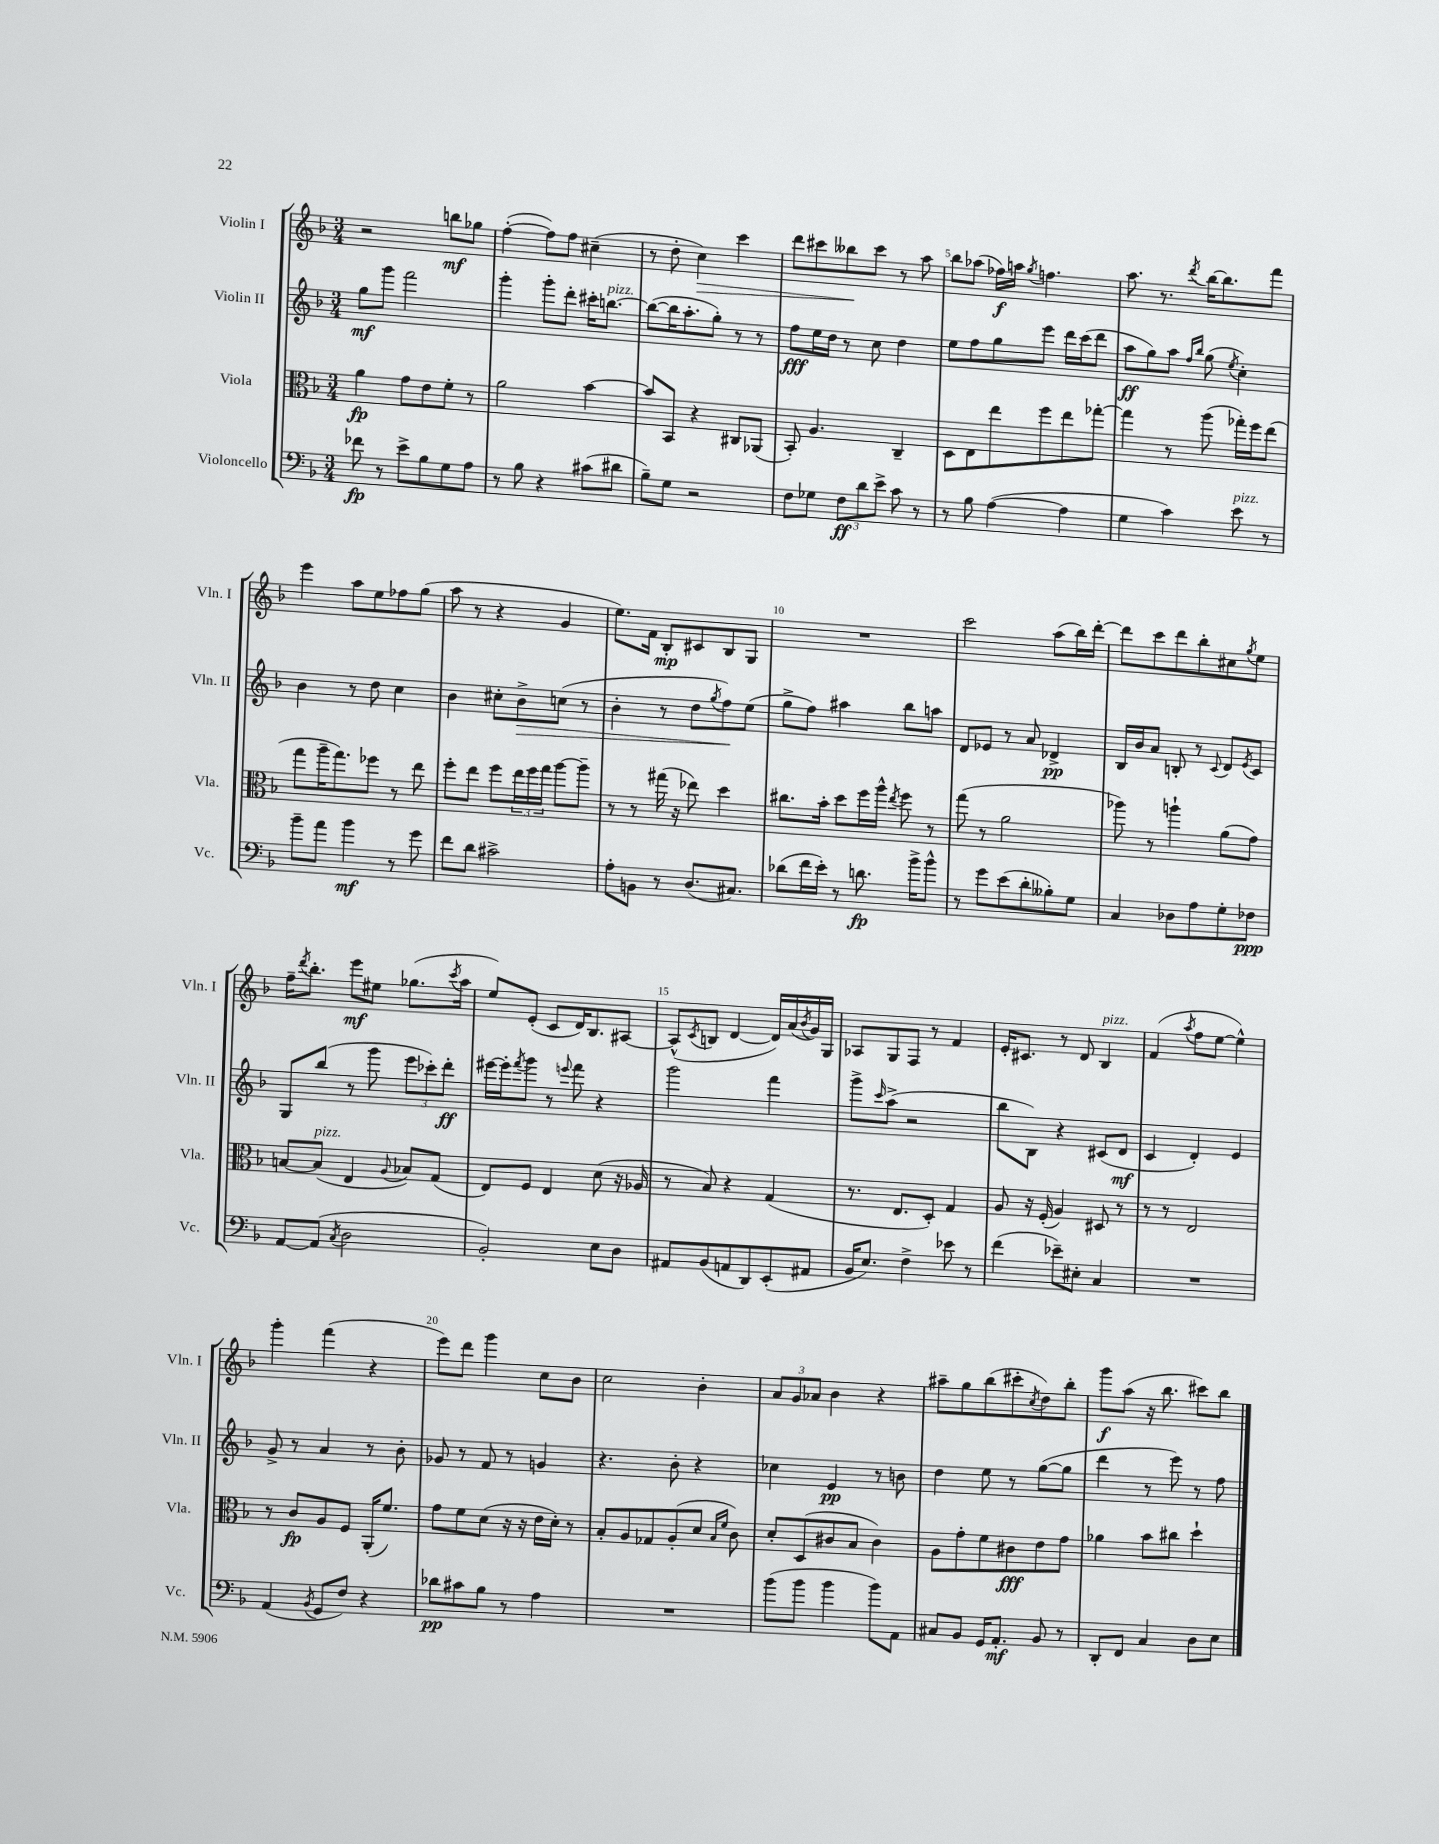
<<
\new StaffGroup <<
\new Staff = "s0" \with { instrumentName = "Violin I" shortInstrumentName = "Vln. I" } {
    \clef treble \key f \major \numericTimeSignature \time 3/4
    r2 b''8\mf ges''8 |
    f''4~-.( f''8) f''8 cis''4--( |
    r8 d''8-. c''4\>) c'''4 |
    d'''8 cis'''8 beses''8\! cis'''8 r8 a''8 |
    bes''8 aes''8( fes''16\f) a''16 \acciaccatura { g''8 } f''4. |
    a''8. r8. \acciaccatura { d'''8 } bes''16~ bes''8. f'''8 |
    e'''4 a''8 e''8 fes''8 g''8( |
    a''8 r8 r4 g'4 |
    e''8.) f'16 bes8-.\mp cis'8 bes8 g8 |
    R2. |
    c'''2 a''8( bes''16) d'''16~-. |
    d'''8 c'''8 d'''8 bes''8-. cis''8 \acciaccatura { g''8 } e''8 |
    f''16-- \acciaccatura { d'''8 } bes''8.-. e'''8\mf eis''8 ges''8.( \acciaccatura { c'''8 } a''16 |
    e''8) e'8-.( c'8 d'16) bes8. ais8~ |
    ais8-^( \acciaccatura { c'8 } b8 d'4~ d'16) a'16( \acciaccatura { bes'8 } g'16) g16 |
    aes8 g8 f8 r8 f'4 |
    e'16-. cis'8. r8 d'8 bes4^\markup { \italic "pizz." } |
    f'4( \acciaccatura { a''8 } f''8 e''8~ e''4-^) |
    g'''4-. f'''4( r4 |
    e'''8) d'''8 g'''4 c''8 bes'8 |
    c''2 bes'4-. |
    \tuplet 3/2 { a'8 g'8 aes'8 } bes'4 r4 |
    ais''8-- g''8 bes''8( cis'''8-. \acciaccatura { c''8 } d''8) bes''8-. |
    g'''8\f a''8( r16 bes''8. cis'''8) bes''8 \bar "|." |
}
\new Staff = "s1" \with { instrumentName = "Violin II" shortInstrumentName = "Vln. II" } {
    \clef treble \key f \major \numericTimeSignature \time 3/4
    g''8\mf g'''8 f'''2 |
    g'''4-. g'''8-. d'''8-. cis'''16-. b''8.~^\markup { \italic "pizz." } |
    b''8~( b''16 a''8.-. g''8-.) r8 r8 |
    f''8\fff e''16 d''16 r8 c''8 d''4 |
    e''8 f''8 g''8 e'''8 d'''16 c'''16( d'''8 |
    a''8\ff g''8) a''8 \grace { f''16 bes''16 } g''8( \acciaccatura { e''8 } c''4-.) |
    bes'4 r8 d''8 c''4 |
    bes'4 cis''8-. bes'8->\> c''8( r8 |
    bes'4-. r8 d''8 \acciaccatura { g''8 } f''8\!) e''8( |
    g''8-> f''8) ais''4 bes''8 a''8 |
    d'8 ees'8 r8 a'8 des'4->\pp |
    bes16 bes'16 a'8 b8-. r8 \appoggiatura { c'8 } d'8 \acciaccatura { e'8 } c'8 |
    g8 bes''8( r8 g'''8 \tuplet 3/2 { e'''8 ces'''8-.) d'''8-.\ff } |
    eis'''16~ eis'''16-. \acciaccatura { f'''8 } g'''8 r8 \appoggiatura { e'''8 } f'''8 r4 |
    g'''2 f'''4 |
    g'''8-> \grace { c'''16 } a''8->( r2 |
    bes''8 bes8) r4 cis'8( d'8\mf |
    c'4 d'4-.) e'4 |
    g'8-> r8 a'4 r8 bes'8-. |
    ges'8 r8 f'8 r8 g'4 |
    r4. bes'8-. r4 |
    ces''4 e'4\pp r8 b'8 |
    d''4 e''8 r8 g''8~( g''8 |
    d'''4 r8 e'''8) r8 f''8 \bar "|." |
}
\new Staff = "s2" \with { instrumentName = "Viola" shortInstrumentName = "Vla." } {
    \clef alto \key f \major \numericTimeSignature \time 3/4
    a'4\fp g'8 e'8 f'8-. r8 |
    a'2 bes'4~ |
    bes'8 bes,8 r4 cis8 aes,8( |
    bes,8-.) a4. c4-- |
    d8 e8 e''8 f''8 e''8 ges''8~-. |
    ges''4 r8 a''8( ges''16-.) f''16 e''8( |
    g''8 a''16-- g''8.) fes''8 r8 e''8 |
    f''8-. e''8 f''8 \tuplet 3/2 { e''16 f''16 g''16 } a''8~ a''8-- |
    r8 r8 gis''16( r16 ees''8) d''4 |
    cis''8. bes'16-. d''8 f''16 a''16-^ \acciaccatura { e''8 } f''8 r8 |
    g''8( r8 a'2 |
    aes''8) r8 a''4-! a'8( g'8) |
    b8~ b8^\markup { \italic "pizz." }( e4 \appoggiatura { a8 } bes8) g8( |
    e8) f8 e4 d'8( r16 aes16 |
    r8 bes8) r4 g4( |
    r8. e8. d8-.) g4 |
    a8 r16 f16-.( a4) dis8 r8 |
    r8 r8 e2 |
    r8 c'8\fp a8 f8 a,16-.( f'8.) |
    g'8 f'8 d'8( r16 r16 e'16 d'16-.) r8 |
    bes8-. a8 ges8 a8-.( d'8 \grace { bes16 f'16 } c'8) |
    d'8-. d8( cis'8 bes8 cis'4) |
    a8 g'8-. f'8 cis'8\fff e'8 g'8 |
    aes'4 bes'8 cis''8 d''4-! \bar "|." |
}
\new Staff = "s3" \with { instrumentName = "Violoncello" shortInstrumentName = "Vc." } {
    \clef bass \key f \major \numericTimeSignature \time 3/4
    fes'8\fp r8 e'8-> bes8 g8 a8 |
    r8 bes8 r4 cis'8( dis'8 |
    bes8--) g8 r2 |
    f8 ges8 \tuplet 3/2 { f8\ff d'8 e'8-> } c'8 r8 |
    r8 bes8 a4~( a4 |
    g4 c'4) e'8^\markup { \italic "pizz." } r8 |
    bes'8-- a'8 bes'4\mf r8 g'8 |
    f'8 d'8 cis'2-> |
    a8-. b,8 r8 d8.( cis8.) |
    des'8( f'16 e'16-.) r8 d'8.\fp bes'16-> bes'8-^ |
    r8 g'8 e'8( d'8-. beses8-.) g8 |
    c4 des8 a8 g8-. fes8\ppp |
    a,8~ a,8( \acciaccatura { c8 } d2 |
    bes,2-.) e8 d8 |
    ais,8 bes,8( a,8 d,8) e,8-.( ais,8 |
    bes,16 e8.) f4-> ees'8 r8 |
    f'4( ees'8--) eis8-. c4 |
    R2. |
    a,4( \acciaccatura { bes,8 } g,8 f8) r4 |
    des'8\pp cis'8 bes8 r8 a4 |
    R2. |
    bes'8( bes'8 bes'4 bes'8) a,8 |
    cis8 bes,8 g,16 a,8.-.\mf bes,8 r8 |
    d,8-. f,8 c4 d8 e8 \bar "|." |
}
>>
>>
\layout { \context { \Score \override BarNumber.break-visibility = ##(#f #t #t) barNumberVisibility = #(every-nth-bar-number-visible 5) } }
